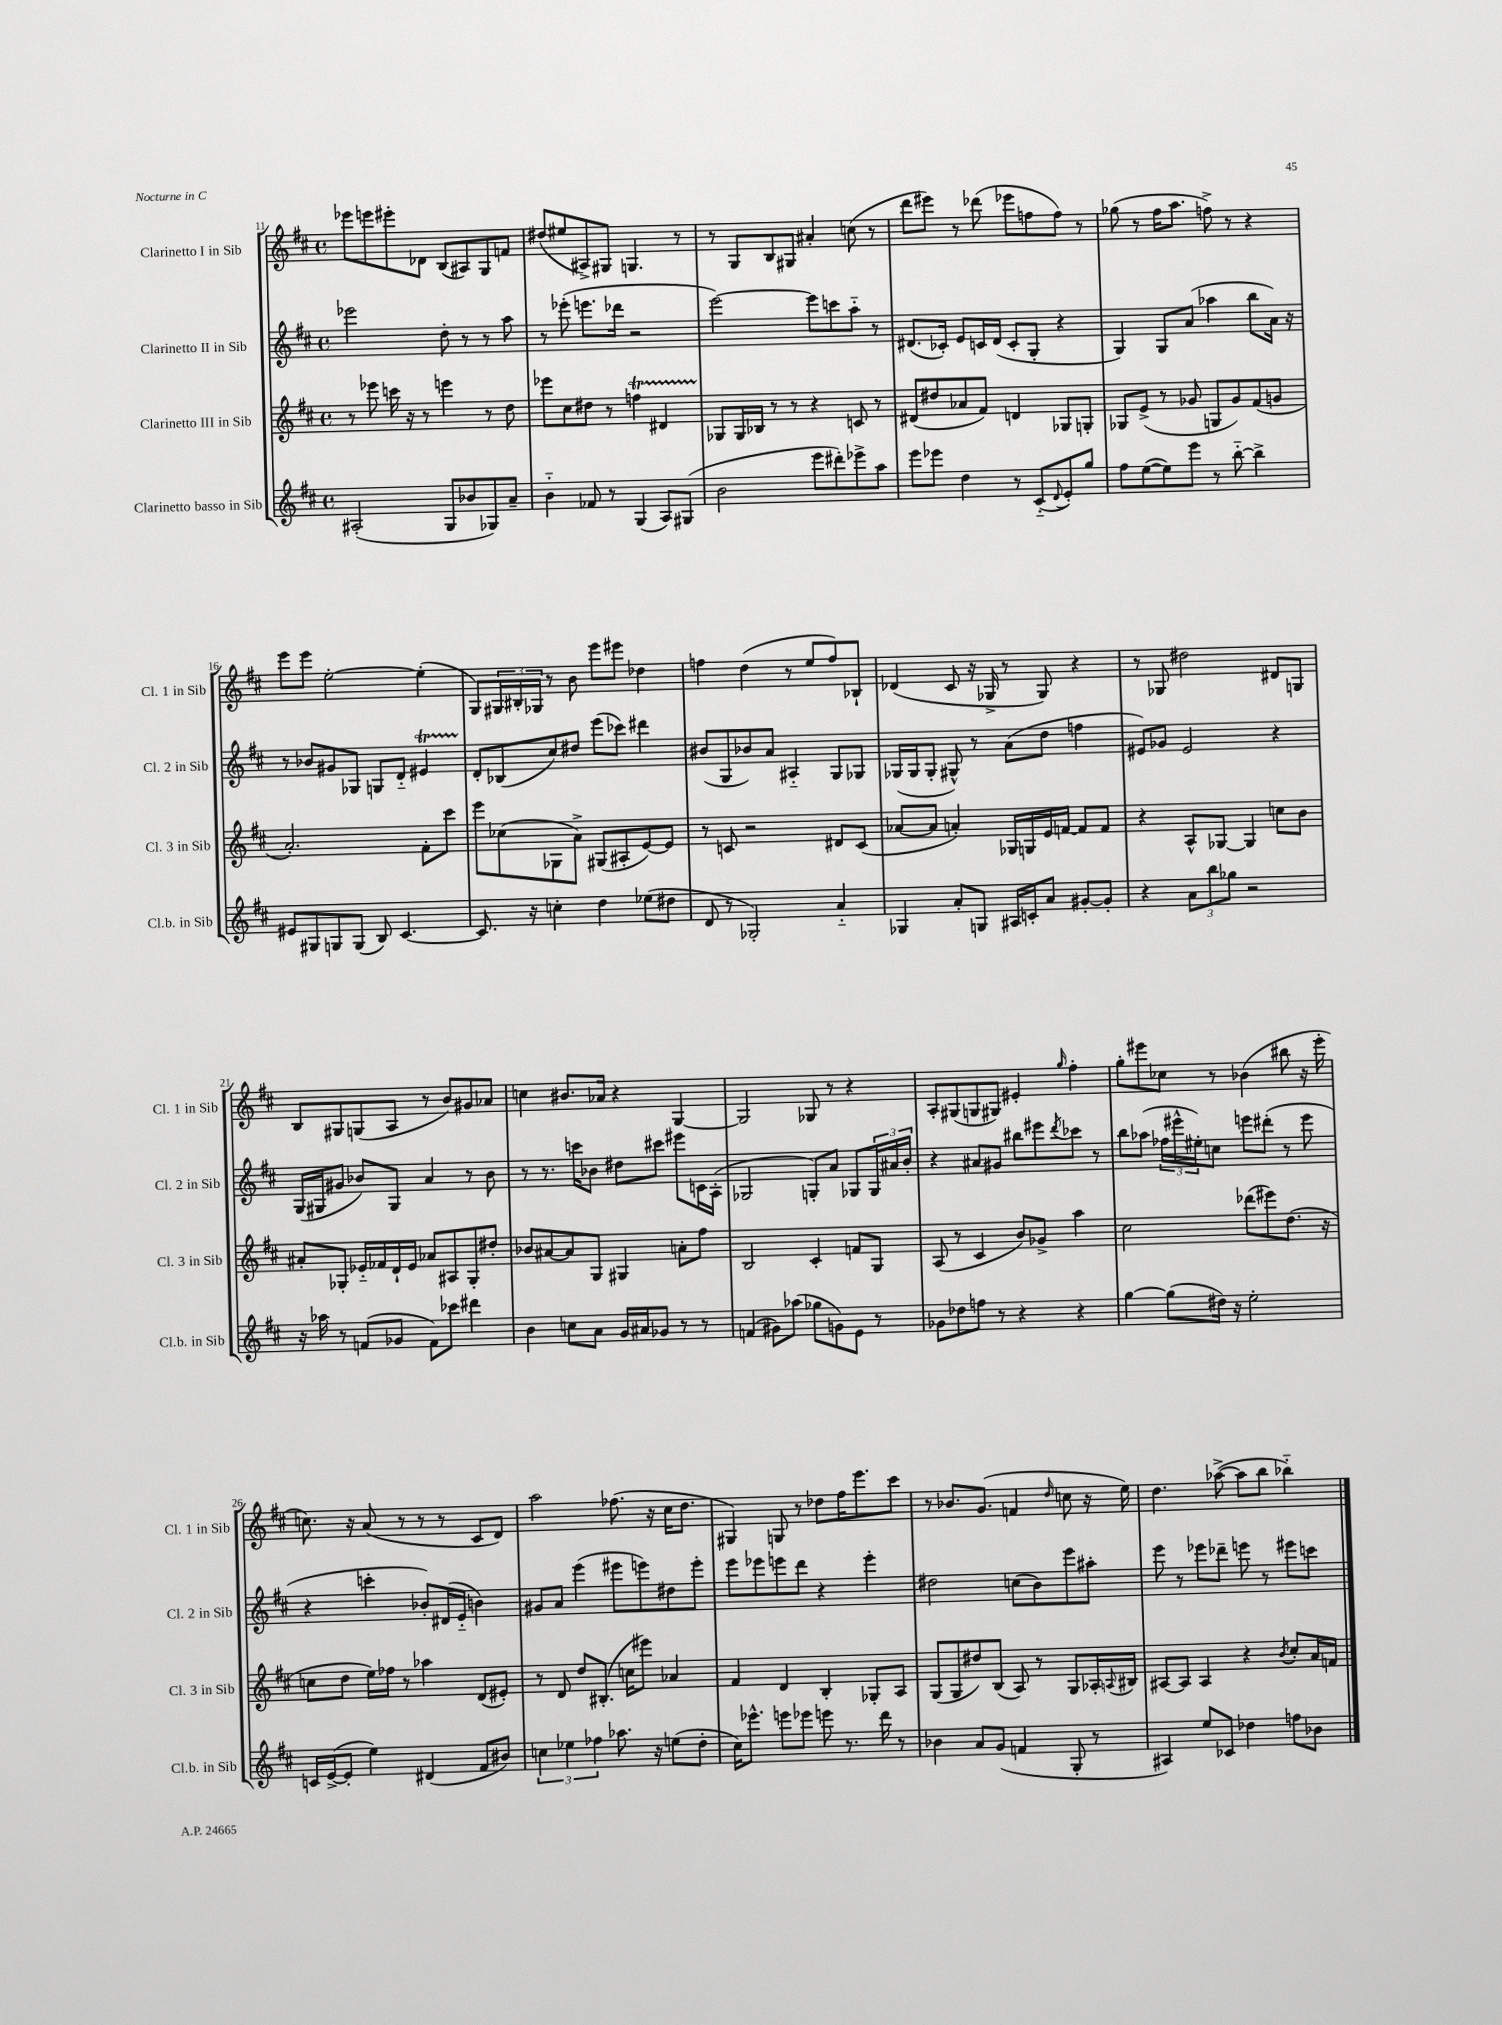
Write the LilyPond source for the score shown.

<<
\new StaffGroup <<
\new Staff = "s0" \with { instrumentName = "Clarinetto I in Sib" shortInstrumentName = "Cl. 1 in Sib" } {
    \clef treble \key d \major \defaultTimeSignature \time 4/4
    ees'''8 e'''8 eis'''8-. des'8 b8( ais8) g8 f'8 |
    dis''8( eis''8 ais8->) gis8 g4. r8 |
    r8 g8 b8 gis8 ais'4-. c''8( r8 |
    d'''8 eis'''8) r8 des'''8( ees'''8 f''8 f''8) r8 |
    ges''8( r8 fis''16 a''8. f''8->) r8 r4 |
    e'''8 e'''8 e''2~-. e''4-.( |
    g8) \tuplet 3/2 { gis16 bis16-. ges16 } r8 b'8 e'''8 eis'''8 des''4 |
    f''4 d''4( r8 e''8 f''8) bes8-! |
    des'4( cis'8 r16 ges16-> r8 ges8) r4 |
    r8 ges8 dis''2 dis'8 g8 |
    b8 gis8 g8( a8 r8 b'8) gis'8 aes'8 |
    c''4 bis'8. aes'16 r4 g4~ |
    g2 ges8 r8 r4 |
    a8-. gis8( g8 gis8) eis'4-. \grace { g''16 } fis''4-. |
    g''8-. eis'''8 ces''8 r8 bes'4( bis''8 r16 eis'''16-. |
    c''8.) r16 a'8( r8 r8 r8 cis'8 d'8) |
    a''2 fes''8.( r16 cis''16 d''8. |
    gis4) g8 r8 des''8 fis''16 e'''8. cis'''8 |
    r8 bes'8. g'8.( f'4 \grace { d''16 } c''8 r16 e''16) |
    d''4. aes''8~->( aes''8 b''8 bes''4-_) \bar "|." |
}
\new Staff = "s1" \with { instrumentName = "Clarinetto II in Sib" shortInstrumentName = "Cl. 2 in Sib" } {
    \clef treble \key d \major \defaultTimeSignature \time 4/4
    ees'''2 d''8-. r8 r8 a''8 |
    r8 ees'''8-.( e'''8. des'''16 r2 |
    e'''2~) e'''8 c'''8 a''8-_ r8 |
    dis'8.( ces'16-.) e'8 c'16 dis'16( c'8-. g8-. r4 |
    g4) g8 a'8( aes''4 b''8 a'16) r16 |
    r8 bes'8 gis'8 ges8 g8 d'8-_ eis'4\startTrillSpan |
    d'8-.\stopTrillSpan bes8( cis''8) dis''8 e'''8( ces'''8) dis'''4 |
    bis'8( g8 bes'8) a'8 ais4-_ g8 ges8 |
    ges16( ges16 ges8-. gis8-^) r8 a'8( d''8 f''4 |
    eis'8) ges'8 eis'2 r4 |
    g16( gis16 gis'8 bes'8) gis8 a'4 r8 bes'8 |
    r8 r8. c'''16 bes'8 dis''8 cis'''8 eis'''8 c'16 a16-.( |
    ges2 g8-.) a'8 ges8 \tuplet 3/2 { ges16 ais'16 b'16-. } |
    r4 ais'8 gis'8 bis''8 eis'''8 \acciaccatura { d'''8 } ces'''8 r8 |
    b''8 aes''8( \tuplet 3/2 { fes''16 eis'''16-^ eis''16-.) } c''8 e'''8 dis'''8-.( r8 e'''8 |
    r4 c'''4-. bes'8-.) dis'16( e'16-_ b'4) |
    gis'8 a'8 e'''4( eis'''8 e'''8) dis''8 e'''8-. |
    e'''8 ees'''8 e'''8 d'''8 r4 e'''4-. |
    dis''2 c''8( b'8) e'''8 ais''8-. |
    e'''8 r8 ees'''8 des'''8-- e'''8 r8 eis'''8 c'''8 \bar "|." |
}
\new Staff = "s2" \with { instrumentName = "Clarinetto III in Sib" shortInstrumentName = "Cl. 3 in Sib" } {
    \clef treble \key d \major \defaultTimeSignature \time 4/4
    r8 ees'''8 c'''16 r16 r8 e'''4 r8 d''8 |
    ees'''8 cis''8 dis''8 r8 f''4\startTrillSpan dis'4 |
    ges8\stopTrillSpan ges16 bes16 r8 r8 r4 c'8 r8 |
    dis'8( dis''8 aes'8 fis'8) d'4 ges8 g8-. |
    ges8 e'8->( r8 ges'8 g8 ges'8) fis'8( g'8 |
    a'2.-.) fis'8-. cis'''8 |
    e'''8 ces''8( ges8 a'8->) gis8( ais8-. e'8~) e'8 |
    r8 c'8 r2 dis'8 c'8( |
    aes'8~ aes'8 a'4-.) ges16 g16 e'16 f'16~ f'8 f'8 |
    r4 a8-^ ges8~ ges4 c''8 b'8 |
    ais'8-. ges8-. ees'16-_ fes'16 d'16-! ees'16 aes'8 ais8 ges8-. dis''8-. |
    bes'8 ais'8~ ais'8 g8 gis4 a'8-. fis''8 |
    b2 cis'4-. f'8 g8 |
    a8( r8 cis'4 b'8) ges'8-> a''4 |
    cis''2 des'''8( eis'''8) d''8.( r16 |
    c''8 d''8 e''16) fes''16 r8 aes''4 d'8( eis'8-.) |
    r8 d'8 d''8 bis8.-.( c''16 eis'''8) aes'4 |
    fis'4 d'4 b4-. ges8-. a8 |
    g8( g8 dis''8) b8( a8) r8 g8 aes16-. \appoggiatura { a8 } bis16 |
    ais8~ ais8 ais4 r4 \acciaccatura { b'8 } cis''8-. a'16 f'16 \bar "|." |
}
\new Staff = "s3" \with { instrumentName = "Clarinetto basso in Sib" shortInstrumentName = "Cl.b. in Sib" } {
    \clef treble \key d \major \defaultTimeSignature \time 4/4
    ais2-.( g8 bes'8 ges8) a'8-- |
    b'4-_ fes'8 r8 g4( a8) gis8( |
    b'2 e'''8 dis'''8-.) ees'''8-> a''8 |
    e'''8 ees'''8 d''4 r8 cis'8-_( \appoggiatura { d'8 } e'8-.) g''8 |
    fis''8 e''8~( e''8) e'''8 r8 b''8~-_ b''4-> |
    eis'8 gis8 g8 g8( b8) cis'4.~ |
    cis'8. r16 c''4-. d''4 ees''8( dis''8 |
    d'8 r8 ges2-.) a'4-_ |
    ges4 a'8-. g8 ais16 c'16-. a'8 gis'8~-. gis'8-. |
    r4 \tuplet 3/2 { a'8 b''8 ges''8 } r2 |
    r16 aes''16 r8 f'8( ges'8 f'8) ces'''8 dis'''4 |
    b'4 c''8 a'8 g'16 ais'16 ges'8 r8 r8 |
    f'4( gis'8) aes''8( ges''8 g'8) e'8 r8 |
    ges'8 des''8 f''8 r8 r4 r4 |
    g''4~ g''8( dis''16) r16 e''2-. |
    c'16 e'16~->( e'8-. e''4) dis'4( fis'8 bis'8) |
    \tuplet 3/2 { c''4 ees''4 fes''4 } aes''8. r16 e''8( d''8-. |
    cis''16) ees'''8.-^ e'''8 ees'''8 e'''8 r8. d'''16 r8 |
    bes'4 a'8 g'8( f'4 g8-. r8 |
    ais4) e''8 ces'8 des''4 f''8 bes'8 \bar "|." |
}
>>
>>
\layout { \context { \Score currentBarNumber = #11 } }
